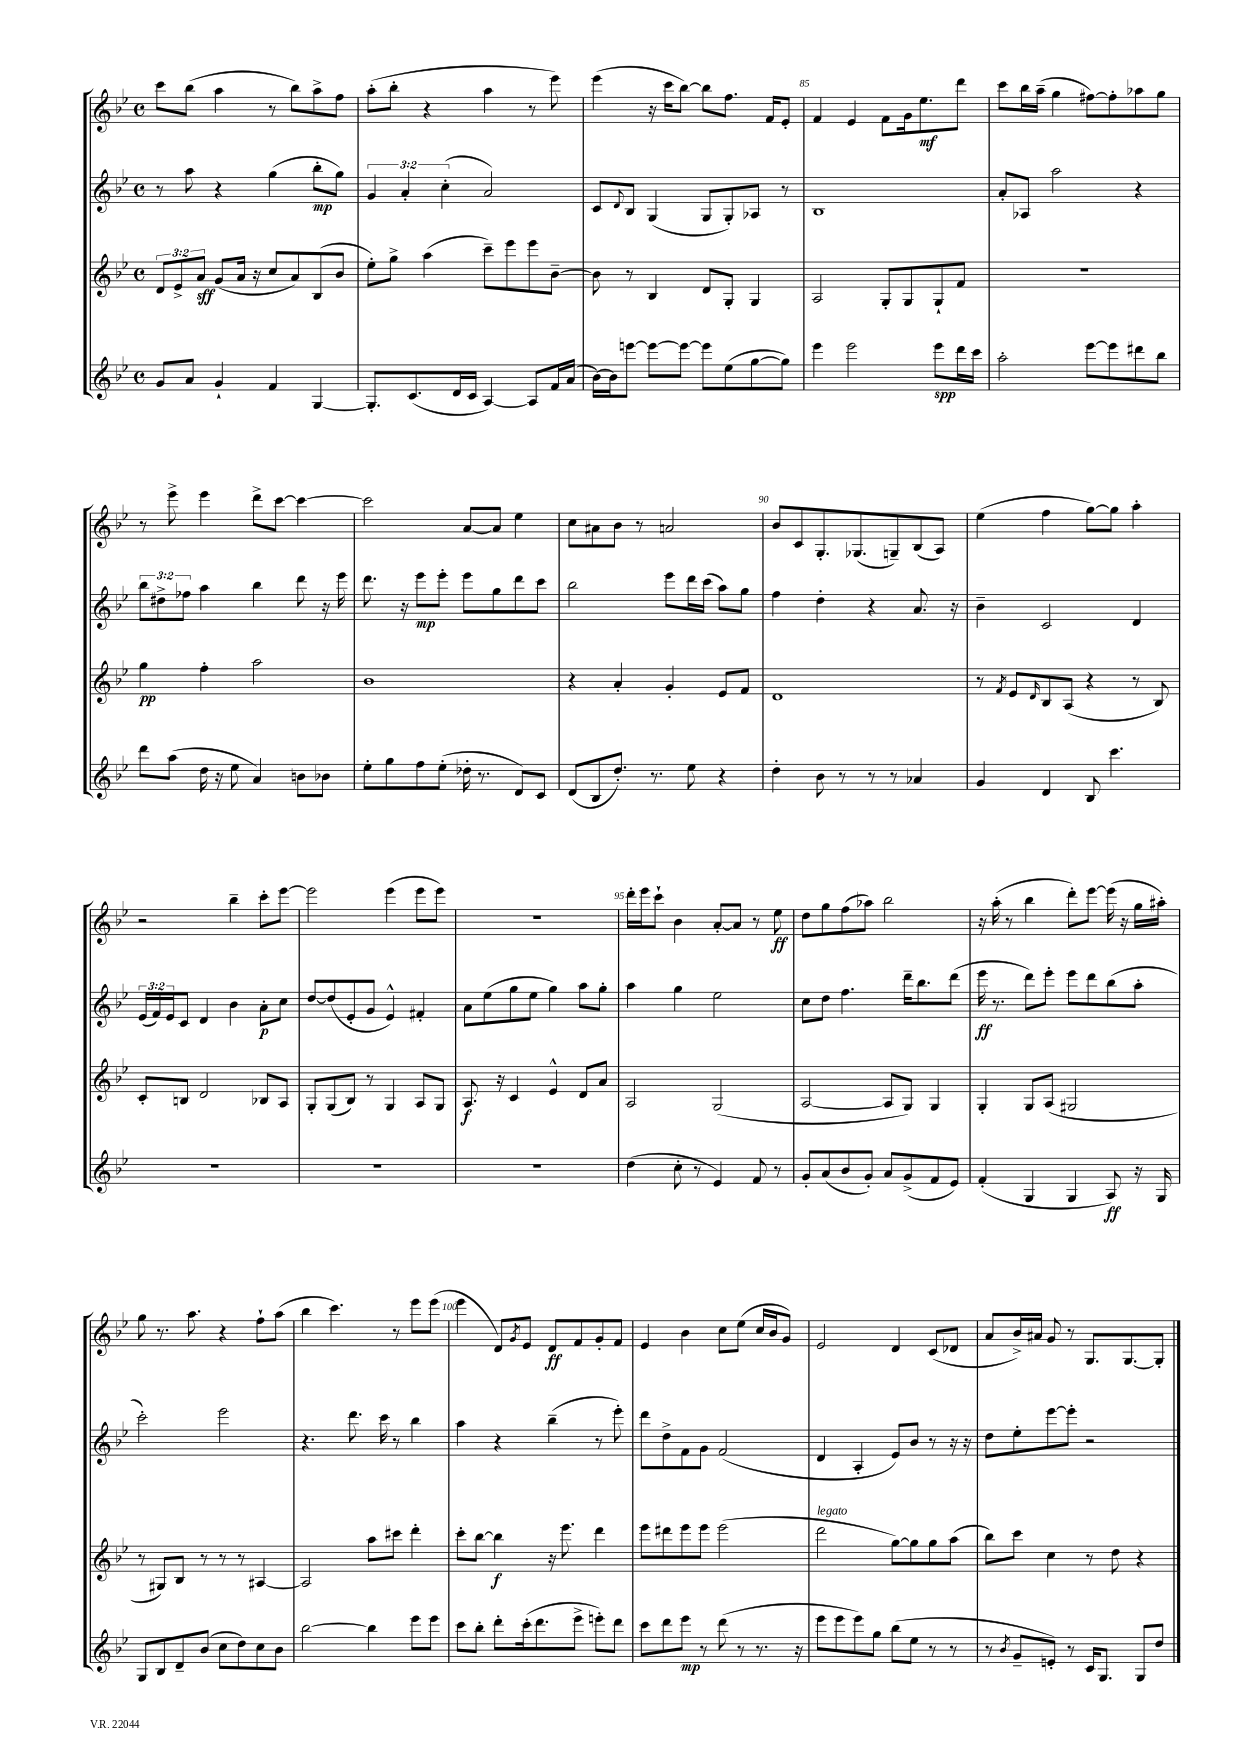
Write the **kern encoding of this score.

**kern	**dynam	**kern	**dynam	**kern	**dynam	**kern	**dynam
*part4	*part4	*part3	*part3	*part2	*part2	*part1	*part1
*staff4	*staff4	*staff3	*staff3	*staff2	*staff2	*staff1	*staff1
*clefG2	*	*clefG2	*	*clefG2	*	*clefG2	*
*k[b-e-]	*	*k[b-e-]	*	*k[b-e-]	*	*k[b-e-]	*
*M4/4	*	*M4/4	*	*M4/4	*	*M4/4	*
*met(c)	*	*met(c)	*	*met(c)	*	*met(c)	*
=82	=82	=82	=82	=82	=82	=82	=82
8g/L	.	12d/L	.	8r	.	8ccc\L	.
.	.	12e-^/	.	.	.	.	.
8a/J	.	.	.	8aa\	.	(8bb-\J	.
.	.	12a/J	sff	.	.	.	.
4g`/	.	(8g/L	.	4r	.	4aa\	.
.	.	16a/Jk	.	.	.	.	.
.	.	16r	.	.	.	.	.
4f/	.	8cc/L	.	(4gg\	.	8r	.
.	.	8a/)	.	.	.	8bb-\L)	.
[4G/	.	(8B-/	.	8bb-'\L	mp	8aa^\	.
.	.	8b-/J	.	8gg\J)	.	8ff\J	.
=83	=83	=83	=83	=83	=83	=83	=83
8.G'/L]	.	8ee-'\L)	.	6g/	.	(8aa'\L	.
.	.	8gg^\J	.	.	.	8bb-'\J	.
.	.	.	.	6a'/	.	.	.
(8.c/	.	.	.	.	.	.	.
.	.	(4aa\	.	.	.	4r	.
.	.	.	.	(6cc'\	.	.	.
16d/L	.	.	.	.	.	.	.
16c/JJ	.	.	.	.	.	.	.
[4A/)	.	8ccc~\L)	.	2a/)	.	4aa\	.
.	.	8eee-\	.	.	.	.	.
8A/L]	.	8eee-\	.	.	.	8r	.
16f/L	.	[8b-~\J	.	.	.	8eee-\)	.
(16a/JJ	.	.	.	.	.	.	.
=84	=84	=84	=84	=84	=84	=84	=84
[16b-\LL)	.	8b-\]	.	8c/L	.	(4eee-\	.
16b-\J]	.	.	.	.	.	.	.
.	.	.	.	8qqd/	.	.	.
[8eeen\J	.	8r	.	8B-/J	.	.	.
8eee\L_	.	4B-/	.	(4G/	.	16r	.
.	.	.	.	.	.	16ccc\KL	.
8eee\J_	.	.	.	.	.	[8bb-\J)	.
8eee\L]	.	8d/L	.	8G/L	.	8bb-\L]	.
(8ee-\	.	8G'/J	.	8G'/)	.	8.ff\J	.
[8gg\	.	4G/	.	8A-X/J	.	.	.
.	.	.	.	.	.	16f/KL	.
8gg\J])	.	.	.	8r	.	8e-'/J	.
=85	=85	=85	=85	=85	=85	=85	=85
4eee-\	.	2A/	.	1B-	.	4f/	.
2eee-\	.	.	.	.	.	4e-/	.
.	.	8G'/L	.	.	.	8f\L	.
.	.	8G/	.	.	.	16g\k	.
.	.	.	.	.	.	8.ee-\	mf
8eee-\L	spp	8G`/	.	.	.	.	.
16ddd\L	.	8f/J	.	.	.	8ddd\J	.
16ccc\JJ	.	.	.	.	.	.	.
=86	=86	=86	=86	=86	=86	=86	=86
2aa'\	.	1r	.	8a'/L	.	8ccc\L	.
.	.	.	.	8A-X/J	.	16bb-\L	.
.	.	.	.	.	.	(16aa~\JJ	.
.	.	.	.	2aa\	.	4gg\	.
[8eee-\L	.	.	.	.	.	[8ff#X\L)	.
8eee-\]	.	.	.	.	.	8ff#'\]	.
8ddd#X\	.	.	.	4r	.	8aa-X\	.
8bb-\J	.	.	.	.	.	8gg\J	.
!!LO:LB:g=z
=87	=87	=87	=87	=87	=87	=87	=87
8ddd\L	.	4gg\	pp	12bb-\L	.	8r	.
.	.	.	.	12dd#X^\	.	.	.
(8aa\J	.	.	.	.	.	8eee-^\	.
.	.	.	.	12ff-X\J	.	.	.
16dd\	.	4ff'\	.	4aa\	.	4eee-\	.
16r	.	.	.	.	.	.	.
8ee-\	.	.	.	.	.	.	.
4a/)	.	2aa\	.	4bb-\	.	8ddd^\L	.
.	.	.	.	.	.	[8ccc\J	.
8bn\L	.	.	.	8ddd\	.	4ccc\_	.
8b-X\J	.	.	.	16r	.	.	.
.	.	.	.	16eee-\	.	.	.
=88	=88	=88	=88	=88	=88	=88	=88
8ee-'\L	.	1b-	.	8.ddd\	.	2ccc\]	.
8gg\	.	.	.	.	.	.	.
.	.	.	.	16r	.	.	.
8ff\	.	.	.	8eee-\L	mp	.	.
(8ee-'\J	.	.	.	8eee-'\J	.	.	.
16dd-X'\	.	.	.	8eee-\L	.	[8a/L	.
8.r	.	.	.	.	.	.	.
.	.	.	.	8gg\	.	8a/J]	.
8d/L)	.	.	.	8ddd\	.	4ee-\	.
8c/J	.	.	.	8ccc\J	.	.	.
=89	=89	=89	=89	=89	=89	=89	=89
(8d/L	.	4r	.	2bb-\	.	8cc\L	.
8B-/	.	.	.	.	.	8a#X\	.
8.dd'/J)	.	4a'/	.	.	.	8b-\J	.
.	.	.	.	.	.	8r	.
8.r	.	.	.	.	.	.	.
.	.	4g'/	.	8eee-\L	.	2an/	.
8ee-\	.	.	.	16ddd\L	.	.	.
.	.	.	.	(16ccc\JJ	.	.	.
4r	.	8e-/L	.	8aa\L)	.	.	.
.	.	8f/J	.	8gg\J	.	.	.
=90	=90	=90	=90	=90	=90	=90	=90
4dd'\	.	1d	.	4ff\	.	8b-/L	.
.	.	.	.	.	.	8c/	.
8b-\	.	.	.	4dd'\	.	8.G'/	.
8r	.	.	.	.	.	.	.
.	.	.	.	.	.	(8.G-X/	.
8r	.	.	.	4r	.	.	.
8r	.	.	.	.	.	8Gn~/)	.
4a-X/	.	.	.	8.a/	.	(8B-/	.
.	.	.	.	.	.	8A/J)	.
.	.	.	.	16r	.	.	.
=91	=91	=91	=91	=91	=91	=91	=91
4g/	.	8r	.	4b-~\	.	(4ee-\	.
.	.	8qf/	.	.	.	.	.
.	.	8e-/L	.	.	.	.	.
.	.	16qqd/	.	.	.	.	.
4d/	.	8B-/	.	2c/	.	4ff\	.
.	.	(8A/J	.	.	.	.	.
8B-/	.	4r	.	.	.	[8gg\L)	.
4.ccc\	.	.	.	.	.	8gg\J]	.
.	.	8r	.	4d/	.	4aa'\	.
.	.	8B-/)	.	.	.	.	.
!!LO:LB:g=z
=92	=92	=92	=92	=92	=92	=92	=92
1r	.	8c'/L	.	(24e-/LL	.	2r	.
.	.	.	.	24f/)	.	.	.
.	.	.	.	24e-/J	.	.	.
.	.	8Bn/J	.	8c/J	.	.	.
.	.	2d/	.	4d/	.	.	.
.	.	.	.	4b-\	.	4bb-~\	.
.	.	8B-X/L	.	8a'\L	p	8ccc'\L	.
.	.	8A/J	.	8cc\J	.	[8eee-\J	.
=93	=93	=93	=93	=93	=93	=93	=93
1r	.	8G'/L	.	[8dd/L	.	2eee-\]	.
.	.	(8G/	.	(8dd/]	.	.	.
.	.	8B-/J)	.	8e-'/	.	.	.
.	.	8r	.	8g/J	.	.	.
.	.	4G/	.	4e-^^/)	.	(4eee-\	.
.	.	8A/L	.	4f#X'/	.	8eee-\L	.
.	.	8G/J	.	.	.	8eee-\J)	.
=94	=94	=94	=94	=94	=94	=94	=94
1r	.	8.A/	f	8a\L	.	1r	.
.	.	.	.	(8ee-\	.	.	.
.	.	16r	.	.	.	.	.
.	.	4c/	.	8gg\	.	.	.
.	.	.	.	8ee-\J	.	.	.
.	.	4e-^^/	.	4gg\)	.	.	.
.	.	8d/L	.	8aa\L	.	.	.
.	.	8a/J	.	8gg'\J	.	.	.
=95	=95	=95	=95	=95	=95	=95	=95
(4dd\	.	2A/	.	4aa\	.	16ddd'\LL	.
.	.	.	.	.	.	16eee-\J	.
.	.	.	.	.	.	8ccc`\J	.
8cc'\	.	.	.	4gg\	.	4b-\	.
8r	.	.	.	.	.	.	.
4e-/)	.	(2G/	.	2ee-\	.	[8a'/L	.
.	.	.	.	.	.	8a/J]	.
8f/	.	.	.	.	.	8r	.
8r	.	.	.	.	.	8ee-\	ff
=96	=96	=96	=96	=96	=96	=96	=96
8g'/L	.	[2A/	.	8cc\L	.	8dd\L	.
(8a/	.	.	.	8dd\J	.	8gg\	.
8b-/	.	.	.	4.ff\	.	(8ff\	.
8g'/J)	.	.	.	.	.	8aa-X\J)	.
8a/L	.	8A/L]	.	.	.	2bb-\	.
(8g^/	.	8G/J)	.	16ddd~\KL	.	.	.
.	.	.	.	8.bb-\	.	.	.
8f/	.	4G/	.	.	.	.	.
8e-/J)	.	.	.	(8ddd\J	.	.	.
=97	=97	=97	=97	=97	=97	=97	=97
(4f'/	.	4G'/	.	16eee-\	ff	16r	.
.	.	.	.	8.r	.	(16aa'\	.
.	.	.	.	.	.	8r	.
4G/	.	8G/L	.	8ddd\L)	.	4bb-\	.
.	.	(8A/J	.	8eee-'\J	.	.	.
4G/	.	2G#X/	.	8eee-\L	.	8ddd'\L)	.
.	.	.	.	8ddd\	.	[8eee-\J	.
8A/)	ff	.	.	(8bb-\	.	(16eee-\]	.
.	.	.	.	.	.	16r	.
16r	.	.	.	8aa'\J	.	16gg\LL	.
16G/	.	.	.	.	.	16aa#X'\JJ)	.
!!LO:LB:g=z
=98	=98	=98	=98	=98	=98	=98	=98
8G/L	.	8r	.	2ccc'\)	.	8gg\	.
8B-/	.	8G#X/L)	.	.	.	8.r	.
8d~/	.	8B-/J	.	.	.	.	.
.	.	.	.	.	.	8.aa\	.
(8b-/J	.	8r	.	.	.	.	.
8cc\L	.	8r	.	2eee-\	.	4r	.
8dd\)	.	8r	.	.	.	.	.
8cc\	.	[4A#X/	.	.	.	8ff`\L	.
8b-\J	.	.	.	.	.	(8aa\J	.
=99	=99	=99	=99	=99	=99	=99	=99
[2bb-\	.	2A#/]	.	4.r	.	4bb-\	.
.	.	.	.	.	.	4.ccc\)	.
.	.	.	.	8.ddd\	.	.	.
4bb-\]	.	8aa\L	.	.	.	.	.
.	.	.	.	16ccc\	.	.	.
.	.	8ccc#X\J	.	8r	.	8r	.
8eee-\L	.	4ddd'\	.	4bb-\	.	8eee-\L	.
8eee-\J	.	.	.	.	.	(8eee-\J	.
=100	=100	=100	=100	=100	=100	=100	=100
8ccc\L	.	8ccc'\L	.	4aa\	.	4eee-\	.
8bb-'\J	.	[8bb-\J	.	.	.	.	.
8ddd'\L	.	4bb-\]	f	4r	.	8d/L)	.
.	.	.	.	.	.	8qg/	.
(16ccc'\k	.	.	.	.	.	8e-/J	.
8.ddd\	.	.	.	.	.	.	.
.	.	16r	.	(4bb-~\	.	8d/L	ff
.	.	8.eee-\	.	.	.	.	.
8eee-^\J	.	.	.	.	.	8f/	.
8eeen'\L)	.	4ddd\	.	8r	.	8g'/	.
8ddd\J	.	.	.	8eee-'\)	.	8f/J	.
=101	=101	=101	=101	=101	=101	=101	=101
8ccc\L	.	8eee-\L	.	8ddd\L	.	4e-/	.
8ddd\	.	8ddd#X\	.	8dd^\	.	.	.
8eee-\J	mp	8eee-\	.	8f\	.	4b-\	.
8r	.	8eee-\J	.	8g\J	.	.	.
(8ddd\	.	(2eee-\	.	(2f/	.	8cc\L	.
8r	.	.	.	.	.	(8ee-\J	.
8.r	.	.	.	.	.	16cc/LL	.
.	.	.	.	.	.	16b-/J	.
.	.	.	.	.	.	8g/J)	.
16r	.	.	.	.	.	.	.
=102	=102	=102	=102	=102	=102	=102	=102
!	!	!LO:TX:a:i:t=legato	!	!	!	!	!
8eee-\L	.	2ddd\	.	4d/	.	2e-/	.
8eee-\	.	.	.	.	.	.	.
8eee-\)	.	.	.	4A'/	.	.	.
8gg\J	.	.	.	.	.	.	.
(8bb-\L	.	[8gg\L)	.	8e-/L)	.	4d/	.
8ee-\J	.	8gg\]	.	8b-/J	.	.	.
8r	.	8gg\	.	8r	.	(8c/L	.
8r	.	(8aa\J	.	16r	.	8d-X/J	.
.	.	.	.	16r	.	.	.
=103	=103	=103	=103	=103	=103	=103	=103
8r	.	8bb-\L)	.	8dd\L	.	8a/L	.
8qb-/	.	.	.	.	.	.	.
8g~/L	.	8ccc\J	.	8ee-'\	.	16b-^/L)	.
.	.	.	.	.	.	16a#X/JJ	.
8en'/J)	.	4cc\	.	[8eee-\	.	8g/	.
8r	.	.	.	8eee-'\J]	.	8r	.
16c/KL	.	8r	.	2r	.	8.G/L	.
8.G/J	.	.	.	.	.	.	.
.	.	8dd\	.	.	.	.	.
.	.	.	.	.	.	[8.G/	.
8G/L	.	4r	.	.	.	.	.
8dd/J	.	.	.	.	.	8G'/J]	.
==	==	==	==	==	==	==	==
*-	*-	*-	*-	*-	*-	*-	*-
